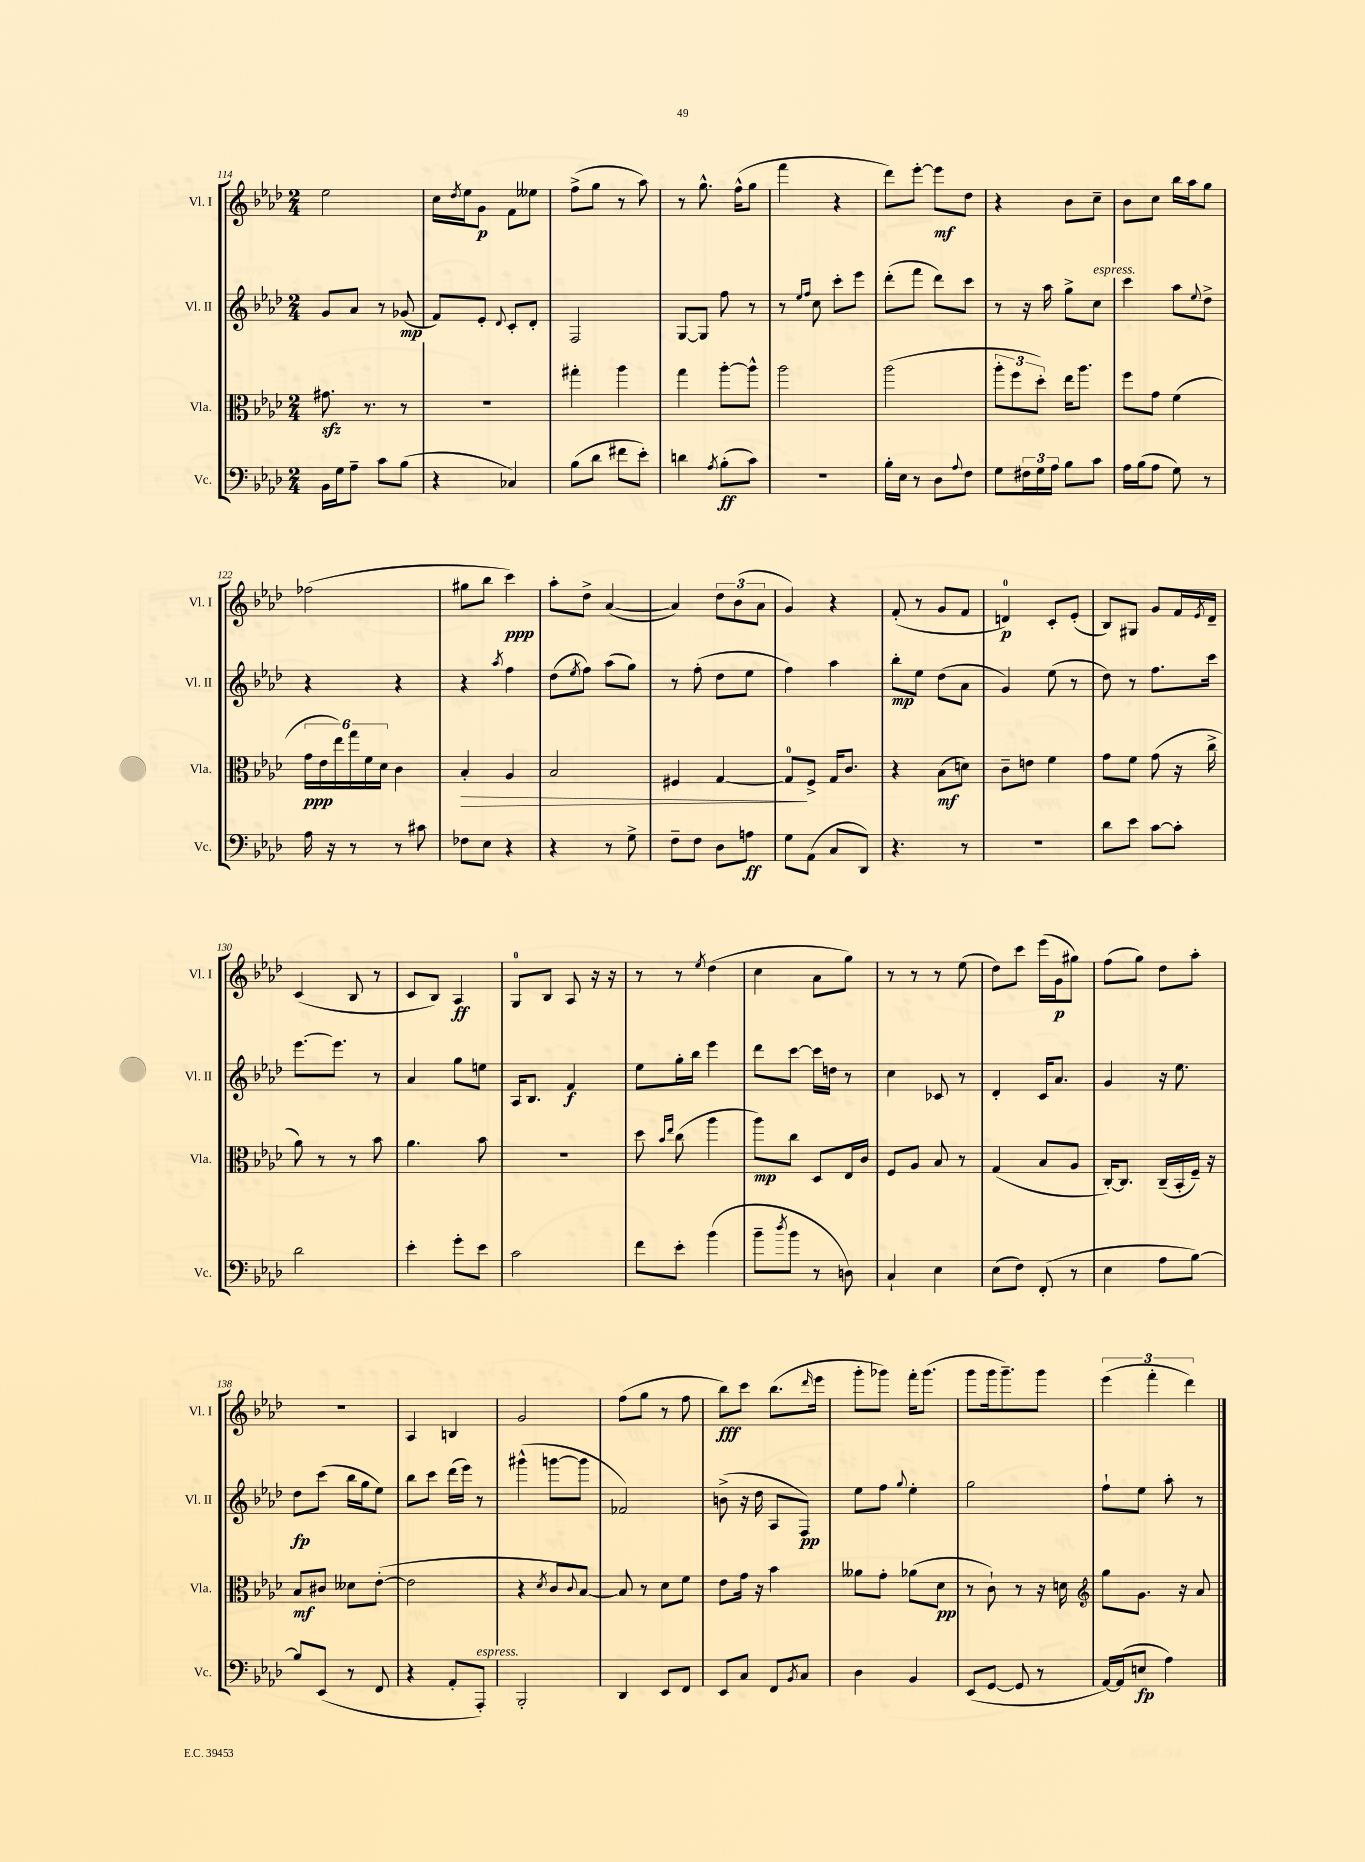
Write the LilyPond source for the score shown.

<<
\new StaffGroup <<
\new Staff = "s0" \with { instrumentName = "Vl. I" shortInstrumentName = "Vl. I" } {
    \clef treble \key aes \major \numericTimeSignature \time 2/4
    ees''2 |
    c''16 \acciaccatura { des''8 } ees''16 g'8\p f'8 eeses''8 |
    f''8->( g''8 r8 aes''8) |
    r8 g''8.-^ f''16-^( g''8 |
    f'''4 r4 |
    des'''8) ees'''8~-. ees'''8\mf des''8 |
    r4 bes'8 c''8-- |
    bes'8 c''8 bes''16 aes''16 g''8 |
    fes''2( |
    gis''8 bes''8 c'''4\ppp) |
    aes''8-. des''8-> aes'4~( |
    aes'4) \tuplet 3/2 { des''8 bes'8( aes'8 } |
    g'4) r4 |
    f'8-.( r8 g'8 f'8 |
    d'4-0\p) c'8-. ees'8-.( |
    bes8) gis8 g'8 f'16 \acciaccatura { ees'8 } des'16-- |
    c'4( bes8 r8 |
    c'8 bes8) aes4\ff |
    g8-0 bes8 aes8 r16 r16 |
    r8 r8 \acciaccatura { ees''8 } des''4( |
    c''4 aes'8 g''8) |
    r8 r8 r8 ees''8( |
    des''8) c'''8 ees'''16( g'16\p gis''8) |
    f''8( g''8) des''8 aes''8-. |
    R2 |
    aes4 b4 |
    g'2 |
    f''8( g''8 r8 f''8 |
    bes''8\fff) c'''8 bes''8.( \grace { des'''16 } ees'''16 |
    g'''8-. ges'''8) f'''16-. ges'''8.( |
    g'''8 g'''16 g'''8.--) g'''8 |
    \tuplet 3/2 { ees'''4( f'''4-. des'''4) } \bar "|." |
}
\new Staff = "s1" \with { instrumentName = "Vl. II" shortInstrumentName = "Vl. II" } {
    \clef treble \key aes \major \numericTimeSignature \time 2/4
    g'8 aes'8 r8 ges'8\mp( |
    f'8) ees'8-. \appoggiatura { des'8 } c'8-. des'8-. |
    f2 |
    g8~ g8 f''8 r8 |
    r8 \grace { ees''16 f''16 } c''8 c'''8-. ees'''8 |
    des'''8-.( f'''8 des'''8) c'''8 |
    r8 r16 aes''16 g''8-> c''8^\markup { \italic "espress." } |
    c'''4 aes''8 \appoggiatura { ees''8 } des''8-> |
    r4 r4 |
    r4 \acciaccatura { aes''8 } f''4 |
    des''8( \acciaccatura { ees''8 } f''8) aes''8( g''8) |
    r8 f''8-.( des''8 ees''8 |
    f''4) aes''4 |
    bes''8-.\mp ees''8 des''8( aes'8 |
    g'4) ees''8( r8 |
    des''8) r8 f''8. c'''16 |
    ees'''8.~ ees'''8. r8 |
    aes'4 g''8 e''8 |
    aes16 bes8. f'4\f |
    ees''8 g''16-. bes''16 ees'''4 |
    des'''8 c'''8~ c'''16 d''16 r8 |
    c''4 ces'8 r8 |
    des'4-. c'16 aes'8. |
    g'4 r16 ees''8. |
    des''8\fp c'''8( bes''16 g''16 ees''8) |
    bes''8 c'''8 des'''16( ees'''16) r8 |
    gis'''4-^( g'''8~ g'''8 |
    fes'2) |
    b'8->( r16 des''16 aes8 f8\pp) |
    ees''8 f''8 \appoggiatura { g''8 } ees''4-. |
    g''2 |
    f''8-! ees''8 aes''8-. r8 \bar "|." |
}
\new Staff = "s2" \with { instrumentName = "Vla." shortInstrumentName = "Vla." } {
    \clef alto \key aes \major \numericTimeSignature \time 2/4
    gis'8.\sfz r8. r8 |
    R2 |
    gis''4-. aes''4 |
    g''4 aes''8~-. aes''8-^ |
    aes''2 |
    aes''2( |
    \tuplet 3/2 { aes''8-. f''8 des''8-.) } ees''16 aes''8. |
    f''8 g'8 f'4( |
    \tuplet 6/4 { g'16\ppp ees'16 ees''16) g''16 f'16 des'16 } c'4 |
    bes4-.\> aes4 |
    bes2 |
    fis4 g4~ |
    g8-0\! f8-> g16 c'8. |
    r4 bes8\mf( d'8) |
    c'8-- e'8 f'4 |
    g'8 f'8 g'8( r16 c''16-> |
    aes'8) r8 r8 bes'8 |
    aes'4. bes'8 |
    R2 |
    des''8 \grace { bes'16 ees''16 } c''8( aes''4 |
    aes''8\mp) c''8 des8 ees16 c'16 |
    f8 aes8 bes8 r8 |
    g4( bes8 aes8 |
    c16~-.) c8. c16--( bes,16-. f16--) r16 |
    bes8\mf cis'8 deses'8 ees'8~-.( |
    ees'2 |
    r4 \acciaccatura { des'8 } c'8 \appoggiatura { c'8 } bes8~) |
    bes8 r8 des'8 f'8 |
    ees'8 g'16 r16 bes'4 |
    aeses'8 g'8-. aes'8( des'8\pp |
    r8 c'8-!) r8 r16 d'16 |
    \clef treble g''8 g'8. r16 aes'8 \bar "|." |
}
\new Staff = "s3" \with { instrumentName = "Vc." shortInstrumentName = "Vc." } {
    \clef bass \key aes \major \numericTimeSignature \time 2/4
    bes,16 g16 aes8-- c'8 bes8( |
    r4 ces4) |
    bes8( des'8 fis'8 ees'8-.) |
    d'4 \acciaccatura { aes8 } bes8-.\ff( c'8) |
    R2 |
    bes16-. ees16 r8 des8 \appoggiatura { aes8 } f8 |
    g8 \tuplet 3/2 { fis16 g16 aes16 } bes8 c'8 |
    aes16 bes16( aes8 g8) r8 |
    aes16 r16 r8 r8 cis'8 |
    fes8 ees8 r4 |
    r4 r8 g8-> |
    f8-- f8 des8 a8\ff |
    g8 aes,8( c8 des,8) |
    r4. r8 |
    r2 |
    des'8 ees'8 c'8~ c'8-. |
    des'2 |
    ees'4-. g'8-. ees'8 |
    c'2 |
    f'8 ees'8-. bes'4( |
    bes'8-- \acciaccatura { des''8 } bes'8 r8 d8) |
    c4-! ees4 |
    ees8( f8) f,8-.( r8 |
    ees4 aes8 bes8~) |
    bes8 ees,8( r8 f,8 |
    r4 aes,8-. aes,,8-.^\markup { \italic "espress." }) |
    bes,,2-. |
    des,4 ees,8 f,8 |
    ees,8 c8 f,8 \acciaccatura { bes,8 } c8 |
    des4 bes,4 |
    ees,8( g,8~ g,8 r8 |
    aes,16~) aes,16( e8\fp aes4) \bar "|." |
}
>>
>>
\layout { \context { \Score currentBarNumber = #114 } }
